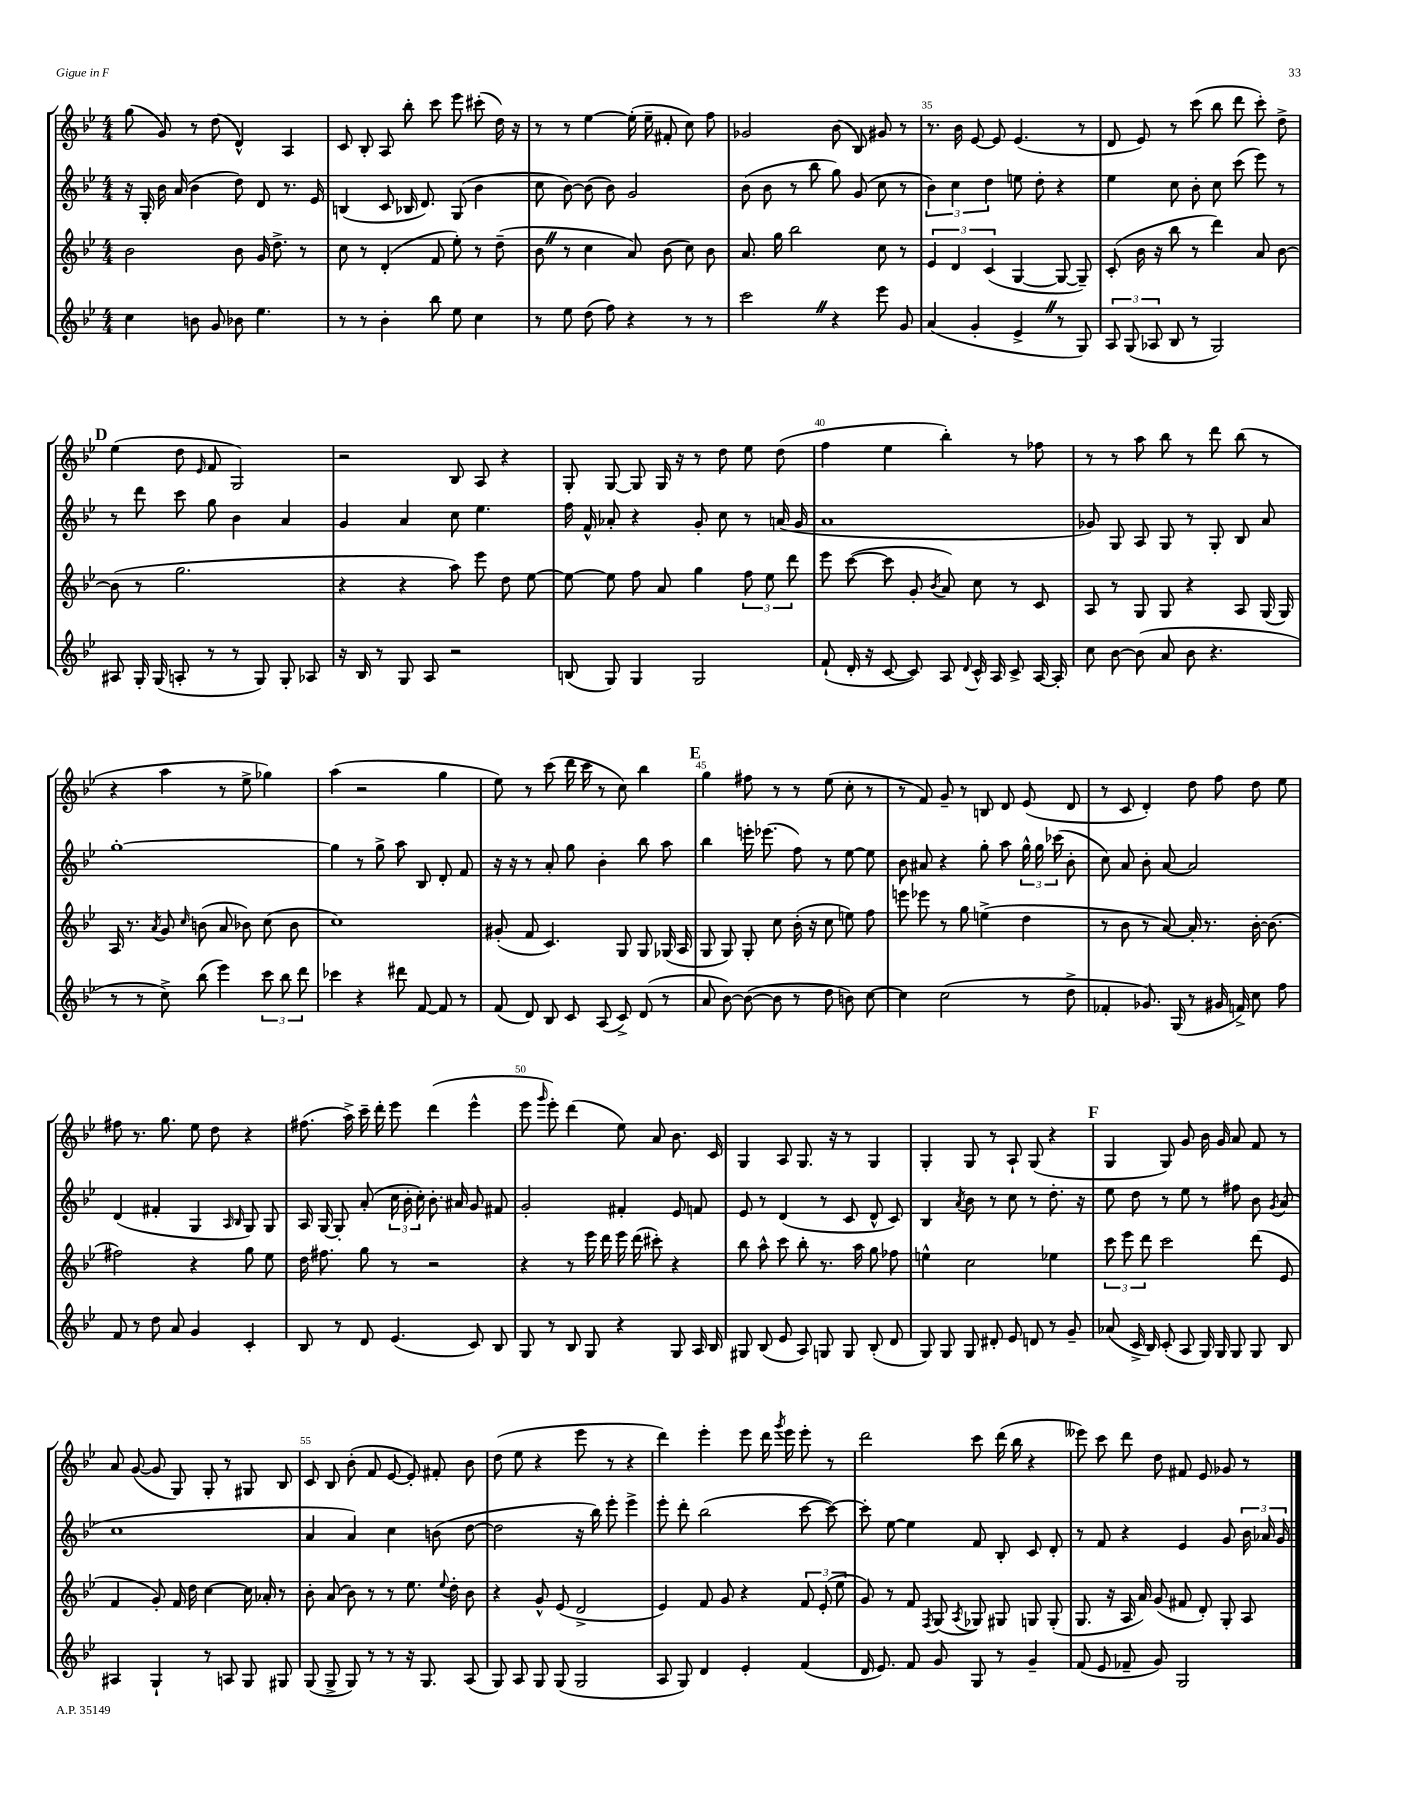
<<
\new StaffGroup <<
\new Staff = "s0" {
    \clef treble \key bes \major \numericTimeSignature \time 4/4
    \autoBeamOff g''8( g'8) r8 d''8( d'4-^) a4 |
    c'8 bes8-. a8 bes''8-. c'''8 ees'''8 cis'''8-.( d''16) r16 |
    r8 r8 ees''4~ ees''16-.( ees''16-- fis'8-. c''8) f''8 |
    ges'2 bes'8( bes8) gis'8 r8 |
    r8. bes'16 ees'8~ ees'8 ees'4.( r8 |
    d'8 ees'8) r8 c'''8( bes''8 d'''8 c'''8-.) d''8-> |
    \mark \markup { \bold "D" } ees''4( d''8 \grace { ees'16 } f'8 g2) |
    r2 bes8 a8 r4 |
    g8-. g8~ g8 g16 r16 r8 d''8 ees''8 d''8( |
    f''4 ees''4 bes''4-.) r8 fes''8 |
    r8 r8 a''8 bes''8 r8 d'''8 bes''8( r8 |
    r4 a''4 r8 ees''8-> ges''4) |
    a''4( r2 g''4 |
    ees''8) r8 c'''8( d'''16 c'''16 r8 c''8) bes''4 |
    \mark \markup { \bold "E" } g''4 fis''8 r8 r8 ees''8( c''8-. r8 |
    r8 f'8) g'8-- r8 b8 d'8 ees'8( d'8 |
    r8 c'8 d'4-.) d''8 f''8 d''8 ees''8 |
    fis''8 r8. g''8. ees''8 d''8 r4 |
    fis''8.( a''16->) c'''16-- d'''16-. ees'''8 d'''4( ees'''4-^ |
    ees'''8 \grace { g'''16 } ees'''8-.) d'''4( ees''8) a'8 bes'8. c'16 |
    g4 a8 g8. r16 r8 g4 |
    g4-. g8 r8 a8-! g8( r4 |
    \mark \markup { \bold "F" } g4 g8) g'8 bes'16 g'16 a'8 f'8 r8 |
    a'8 g'8~( g'8 g8) g8-. r8 gis8 bes8 |
    c'8 bes8 bes'8-.( f'8 ees'8~ ees'8-.) fis'8-. bes'8 |
    d''8( ees''8 r4 ees'''8 r8 r4 |
    d'''4) ees'''4-. ees'''8 d'''16 \acciaccatura { g'''8 } ees'''16 ees'''8-. r8 |
    d'''2 c'''8 d'''16( bes''16 r4 |
    eeses'''8) c'''8 d'''8 d''8 fis'8 ees'8 ges'8 r8 \bar "|." |
}
\new Staff = "s1" {
    \clef treble \key bes \major \numericTimeSignature \time 4/4
    \autoBeamOff r16 g16-. bes'16 a'16( bes'4 d''8) d'8 r8. ees'16 |
    b4( c'8 bes16 d'8.) g8( bes'4 |
    c''8 bes'8~) bes'8( bes'8) g'2 |
    bes'8( bes'8 r8 bes''8 g''8) g'8( c''8 r8 |
    \tuplet 3/2 { bes'4) c''4 d''4 } e''8 d''8-. r4 |
    ees''4 c''8 bes'8-. c''8 c'''8( ees'''8) r8 |
    \mark \markup { \bold "D" } r8 d'''8 c'''8 g''8 bes'4 a'4 |
    g'4 a'4 c''8 ees''4. |
    f''16 f'16-^ aes'8-. r4 g'8-. c''8 r8 a'16( g'16 |
    a'1 |
    ges'8) g8 a8 g8 r8 g8-. bes8 a'8 |
    g''1~-. |
    g''4 r8 g''8-> a''8 bes8 d'8-. f'8 |
    r16 r16 r8 a'8-. g''8 bes'4-. bes''8 a''8 |
    \mark \markup { \bold "E" } bes''4 e'''16-. ees'''8.( f''8) r8 ees''8~ ees''8 |
    bes'8 ais'8 r4 g''8-. a''8 \tuplet 3/2 { g''16-^ g''16 ces'''16( } bes'8-. |
    c''8) a'8 bes'8-. a'8~ a'2 |
    d'4( fis'4-. g4 \grace { a16 bes16 } g8) g8 |
    a16 g16~ g8-. a'8-.( \tuplet 3/2 { c''16 bes'16-. c''16-.) } bes'8.-. ais'16 g'8 fis'8 |
    g'2-. fis'4-. ees'8 f'8 |
    ees'8 r8 d'4( r8 c'8 d'8-^ c'8) |
    bes4 \acciaccatura { a'8 } bes'8 r8 c''8 r8 d''8.-. r16 |
    \mark \markup { \bold "F" } ees''8 d''8 r8 ees''8 r8 fis''8 bes'8 \acciaccatura { g'8 } a'8( |
    c''1 |
    a'4 a'4) c''4 b'8( d''8~ |
    d''2 r16 bes''16) ees'''8-. ees'''4-> |
    ees'''8-. d'''8-. bes''2( c'''8~ c'''8~) |
    c'''8-. ees''8~ ees''4 f'8 bes8-. c'8 d'8-. |
    r8 f'8 r4 ees'4 g'8 \tuplet 3/2 { bes'16 aes'16 g'16 } \bar "|." |
}
\new Staff = "s2" {
    \clef treble \key bes \major \numericTimeSignature \time 4/4
    \autoBeamOff bes'2 bes'8 g'16 d''8.-> r8 |
    c''8 r8 d'4-.( f'8 ees''8-.) r8 d''8--( |
    bes'8 \once \override BreathingSign.text = \markup { \musicglyph "scripts.caesura.straight" } \breathe r8 c''4 a'8) bes'8( c''8) bes'8 |
    a'8. g''16 bes''2 c''8 r8 |
    \tuplet 3/2 { ees'4 d'4 c'4( } g4~ g8~ g8--) |
    c'8-.( bes'16 r16 bes''8 r8 d'''4) a'8 bes'8~ |
    \mark \markup { \bold "D" } bes'8( r8 g''2. |
    r4 r4 a''8) ees'''8 d''8 ees''8~ |
    ees''8~ ees''8 f''8 a'8 g''4 \tuplet 3/2 { f''8 ees''8 d'''8 } |
    ees'''8 c'''8~( c'''8 g'8-. \acciaccatura { bes'8 } a'8) c''8 r8 c'8 |
    a8 r8 g8 g8 r4 a8 g16( g16) |
    a16 r8. \acciaccatura { a'8 } g'8 \grace { c''16 } b'8( a'8 bes'8) c''8( bes'8 |
    c''1) |
    gis'8-.( f'8 c'4.) g8 g8 ges16( a16 |
    \mark \markup { \bold "E" } g8 g8) g8-. c''8 bes'16-.( r16 c''8 e''8) f''8 |
    e'''8 ees'''8 r8 g''8 e''4->( d''4 |
    r8 bes'8 r8 a'8~) a'16-. r8. bes'16~-. bes'8.( |
    fis''2) r4 g''8 ees''8 |
    d''16 fis''8. g''8 r8 r2 |
    r4 r8 ees'''16 d'''16 ees'''16 d'''16( cis'''8-.) r4 |
    bes''8 a''8-^ c'''8 bes''8-. r8. a''16 g''8 fes''8 |
    e''4-^ c''2 ees''4 |
    \mark \markup { \bold "F" } \tuplet 3/2 { c'''8 ees'''8 d'''8 } c'''2 d'''8( ees'8 |
    f'4 g'8-.) f'16 d''16 c''4~ c''16 aes'16-. r8 |
    bes'8-. a'8( bes'8) r8 r8 ees''8. \appoggiatura { ees''8 } d''16-. bes'8 |
    r4 g'8-^ ees'8( d'2-> |
    ees'4) f'8 g'8 r4 \tuplet 3/2 { f'8 ees'8-.( ees''8 } |
    g'8) r8 f'8 \acciaccatura { f8 } g8( \acciaccatura { a8 } ges8) gis8 g8 g8-.( |
    g8. r16 a16 a'16) g'8( fis'8 d'8-.) g8-. a8 \bar "|." |
}
\new Staff = "s3" {
    \clef treble \key bes \major \numericTimeSignature \time 4/4
    \autoBeamOff c''4 b'8 g'8 bes'8 ees''4. |
    r8 r8 bes'4-. bes''8 ees''8 c''4 |
    r8 ees''8 d''8( f''8) r4 r8 r8 |
    c'''2 \once \override BreathingSign.text = \markup { \musicglyph "scripts.caesura.straight" } \breathe r4 ees'''8 g'8 |
    a'4( g'4-. ees'4-> \once \override BreathingSign.text = \markup { \musicglyph "scripts.caesura.straight" } \breathe r8 g8) |
    \tuplet 3/2 { a8 g8( aes8 } bes8 r8 g2) |
    \mark \markup { \bold "D" } ais8 g16-. g16( a8-. r8 r8 g8) g8-. aes8 |
    r16 bes16 r8 g8 a8 r2 |
    b8( g8) g4 g2 |
    f'8-!( d'16-. r16 c'8~ c'8) a8 \appoggiatura { d'8 } c'16-^ a16 c'8-> a16~ a16-. |
    c''8 bes'8~ bes'8( a'8 bes'8 r4. |
    r8 r8 c''8->) bes''8( ees'''4) \tuplet 3/2 { c'''8 bes''8 d'''8 } |
    ces'''4 r4 dis'''8 f'8~ f'8 r8 |
    f'8( d'8) bes8 c'8 a8( c'8->) d'8( r8 |
    \mark \markup { \bold "E" } a'8 bes'8~) bes'8~( bes'8 r8 d''8 b'8) c''8~ |
    c''4 c''2( r8 d''8-> |
    fes'4-. ges'8.) g16( r8 gis'16 f'16->) c''8 f''8 |
    f'8 r8 d''8 a'8 g'4 c'4-. |
    bes8 r8 d'8 ees'4.( c'8) bes8 |
    g8 r8 bes8 g8 r4 g8 a16 bes16 |
    gis8 bes8( ees'8 a8) g8 g8 bes8-.( d'8 |
    g8) g8 g8 dis'8-. ees'8 d'8 r8 g'8-- |
    \mark \markup { \bold "F" } aes'8( c'16-> bes16) c'8-.( a8 g16) g16 g8 g8 bes8 |
    ais4 g4-! r8 a8 g8 gis8 |
    g8( g8-> g8) r8 r8 r16 g8. a8( |
    g8) a8 g8 g8( g2 |
    a8 g8) d'4 ees'4-. f'4( |
    d'16 ees'8.) f'8 g'8 g8 r8 g'4-- |
    f'8( ees'8 fes'8-- g'8) g2 \bar "|." |
}
>>
>>
\layout { \context { \Score currentBarNumber = #31 \override BarNumber.break-visibility = ##(#f #t #t) barNumberVisibility = #(every-nth-bar-number-visible 5) } }
